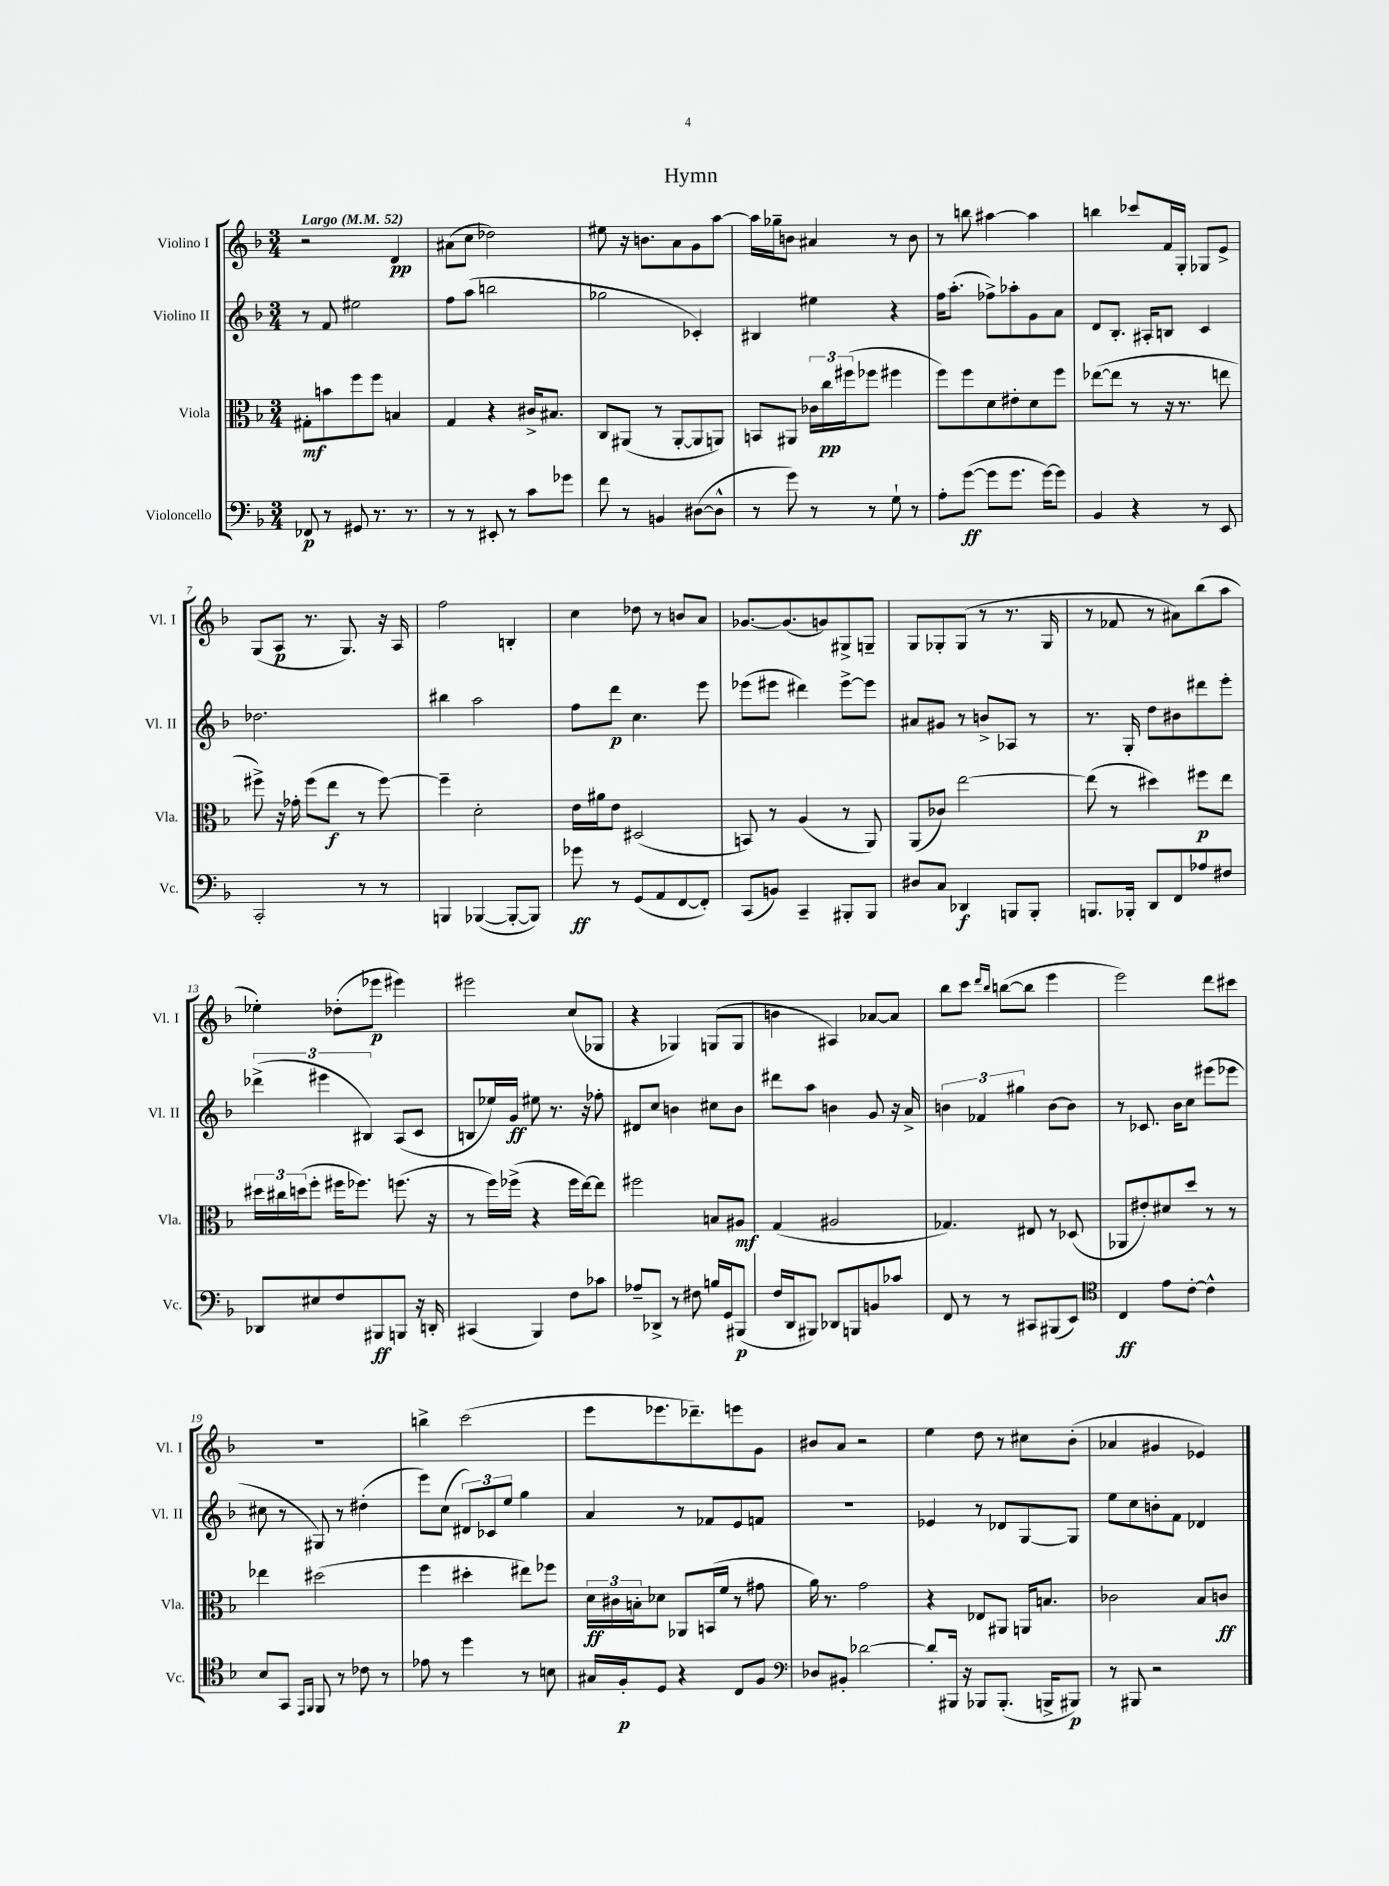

**kern	**kern	**kern	**kern
*staff4	*staff3	*staff2	*staff1
*clefF4	*clefC3	*clefG2	*clefG2
*k[b-]	*k[b-]	*k[b-]	*k[b-]
*M3/4	*M3/4	*M3/4	*M3/4
*MM52	*MM52	*MM52	*MM52
8FF-/	8G#'\L	8r	2r
8r	8b\	8f/	.
8GG#/	8ff\	2ee#\	.
8.r	8ff\J	.	.
.	4B/	.	4d/
8.r	.	.	.
=	=	=	=
8r	4G/	8ff\L	(8a#\L
8r	.	(8aa\J	8cc\J
8EE#'/	4r	2bb\	2dd-\)
8r	.	.	.
8c\L	16c#^/LK	.	.
.	8.B#/J	.	.
8g-\J	.	.	.
=	=	=	=
8f\	8C/L	2gg-\	8ee#\
8r	(8AA#/J	.	16r
.	.	.	8.b\L
4BB/	8r	.	.
.	[8AA#'/L	.	8a\
([8D#\L	8AA#/]	4c-'/)	8g\
8D#^^\]J	8AA/J)	.	[8aa\J
=	=	=	=
8r	8BB/L	4B#/	16aa\]LL
.	.	.	16gg-~\J
8g\)	8AA#/J	.	8b\J
8r	24c-\LL	4ee#\	4a#/
.	24cc\	.	.
.	(24ff#\J	.	.
8r	8ff-\J	.	.
8G`\	4ff#\	4r	8r
8r	.	.	8b\
=	=	=	=
8A'\L	8ff\L)	16ff\LK	8r
.	.	(8.aa'\J	.
([8g\J	8ff\	.	8bb\
8g\]L	8d\	8ff-^\L)	[4aa#\
8.g\J	8e#'\	8aa-'\	.
.	8d\	8g\	4aa#\]
[16g\LK)	.	.	.
8g\]J	8ff\J	8a\J	.
=	=	=	=
4BB-/	([8ee-\L	8d/L	4bb\
.	8ee-\]J	8.B-'/J	.
4r	8r	.	8ccc-/L
.	.	16A#'/LK	.
.	16r	8B/J	16f/L
.	8.r	.	16G'/JJ
8r	.	4c/	8G-/L
8EE/	8ee\	.	8e^/J
=	=	=	=
2CC'/	8ff#^\)	2.dd-\	(8G/L
.	16r	.	8A/J
.	16g-'\	.	.
.	(8ff#\L	.	8.r
.	8ee\J	.	.
.	.	.	8.G/)
8r	8r	.	.
8r	[8ff#\)	.	16r
.	.	.	16A/
=	=	=	=
4BBB/	4ff#~\]	4bb#\	2ff\
([4BBB-/	2d'\	2aa\	.
8BBB-'/_L	.	.	4B'/
8BBB-/]J)	.	.	.
=	=	=	=
8g-\	16e\LL	8ff\L	4cc\
.	16a#\J	.	.
8r	8e\J	8ddd\J	.
(8GG/L	(2D#/	4.cc\	8dd-\
8AA/	.	.	8r
[8FF/	.	.	8b/L
8FF'/]J)	.	8eee\	8a/J
=	=	=	=
(8CC/L	8BB/)	(8eee-\L	[8.g-/L
8BB/J)	8r	8eee#\J	.
.	.	.	(8.g-/]
4CC~/	(4A/	4ddd#\)	.
.	.	.	8g/)
8BBB#'/L	8r	[8eee#^\L	8G#^/
8BBB#/J	8AA/)	8eee#\]J	8G~/J
=	=	=	=
8D#/L	(8AA/L	8a#/L	8G/L
8C/J	8c-/J)	8g#/J	8G-'/
4DD-/	[2ee\	8r	(8G-/J
.	.	8b^/L	8r
8BBB/L	.	8A-/J	8.r
8BBB'/J	.	8r	.
.	.	.	16G-/
=	=	=	=
8.BBB/L	(8ee\]	8.r	8r
.	8r	.	8f-/
16BBB-'/Jk	.	16G'/	.
8DD/L	4dd#\)	8dd\L	8r
8FF/	.	8b#\	8a#\L)
8A-/	8ff#\L	8ddd#\	(8bb-\
8F#/J	8ee\J	8eee'\J	8aa\J
=	=	=	=
8DD-/L	24dd#\LL	(6ddd-^\	4ee-'\)
.	24cc#\	.	.
.	(24dd\J	.	.
8E#/	8ff'\J	.	.
.	.	6eee#\	.
8F/	16ff#\LK	.	(8dd-'\L
.	8.ff-\J)	.	.
.	.	6B#/)	.
8BBB#/	.	.	8eee-\J
8BBB/J	(8.ff\	(8A/L	4eee#\)
16r	.	8c/J	.
16DD'/	16r	.	.
=	=	=	=
(4CC#/	8r	8B/L	2eee#\
.	16ff\LL)	16ee-/L)	.
.	(16ff-^\JJ	16g/JJ	.
4BBB-/)	4r	8ee#\	.
.	.	8.r	.
8F\L	16ff-\LL	.	(8cc/L
.	[16ee\J)	16r	.
8c-\J	8ee\]J	8ff-'\	8G-/J
=	=	=	=
8A-~/L	2ff#\	8d#/L	4r
8DD-^/J	.	8cc/J	.
8r	.	4b\	4G-/)
8F#\	.	.	.
16B/LL	8B/L	8cc#\L	(8G/L
16GG/J	.	.	.
(8BBB#/J	8A#/J	8b\J	8G/J
=	=	=	=
16F/LL	(4G/	8ddd#\L	4b\
16DD/J	.	.	.
8BBB#/J)	.	8aa\J	.
8DD-/L	2A#/	4b\	4A#/)
8BBB/	.	.	.
8BB/	.	8g/	[8a-/L
8c-/J	.	16r	8a-/]J
.	.	16a^/	.
=	=	=	=
8FF/	4.G-/)	6b\	8bb-\L
8r	.	.	8ccc\J
.	.	6f-/	.
.	.	.	16qqddd/LL
.	.	.	16qqbb-/JJ
8r	.	.	([8bb\L
.	.	6gg#\	.
8CC#/L	8E#/	.	8bb\]J
(8BBB#/	8r	[8b\L	4eee\
8EE/J)	(8D-/	8b\]J	.
=	=	=	=
*clefC4	*	*	*
4C/	8AA-/L	8r	2eee\)
.	8e#'/)	8.c-/	.
8e\L	8d#/	.	.
.	.	16b-\LK	.
[8c'\J	8dd/J	8cc\J	.
4c^^\]	8r	(8eee#\L	8ddd\L
.	8r	8eee-\J	8ccc#\J
=	=	=	=
8B-/L	4ee-\	8cc#\	2.r
8GG/J	.	8r	.
16qqEE/LL	.	.	.
16qqFF/JJ	.	.	.
8FF/	(2dd#\	8G#/)	.
8r	.	8r	.
8c-\	.	(4dd#'\	.
8r	.	.	.
=	=	=	=
8e-\	4ff\	8eee\L)	4bb^\
8r	.	(8cc\J	.
4dd\	4dd#'\	12d#/L)	(2ccc\
.	.	12c-/	.
.	.	12ee/J	.
8r	8ee#\L)	4gg\	.
8B\	8ff-\J	.	.
=	=	=	=
16G#/LL	24d\LL	4a/	8eee\L
.	24c#\	.	.
16F'/J	.	.	.
.	24B'\J	.	.
8D/J	8d-\J	.	8.eee-\
4r	8AA-/L	8r	.
.	.	.	8.ddd-~\)
.	(16BB/L	8f-/L	.
.	16f/JJ	.	.
8C/L	8r	8e/	8eee\
8F/J	8g#\	8f/J	8g\J
=	=	=	=
*clefF4	*	*	*
8D-/L	16a\)	2.r	8b#/L
.	8.r	.	.
8BB#'/J	.	.	8a/J
[2d-\	2g\	.	2r
=	=	=	=
8d-'/]L	4r	4e-/	4ee\
16BBB#/Jk	.	.	.
16r	.	.	.
8BBB-/L	8E-/L	8r	8dd\
(8.BBB-'/J	8AA#/J	8d-/L	8r
.	16AA/LK	[8G/	8cc#\L
16BBB^/LK	8.B/J	.	.
8BBB#/J)	.	8G/]J	(8b-'\J
=	=	=	=
8r	2c-\	8ee\L	4a-/
8BBB#/	.	8cc\	.
2r	.	8b'\	4g#/
.	.	8f\J	.
.	8B-/L	4d-/	4e-/)
.	8c/J	.	.
==	==	==	==
*-	*-	*-	*-
